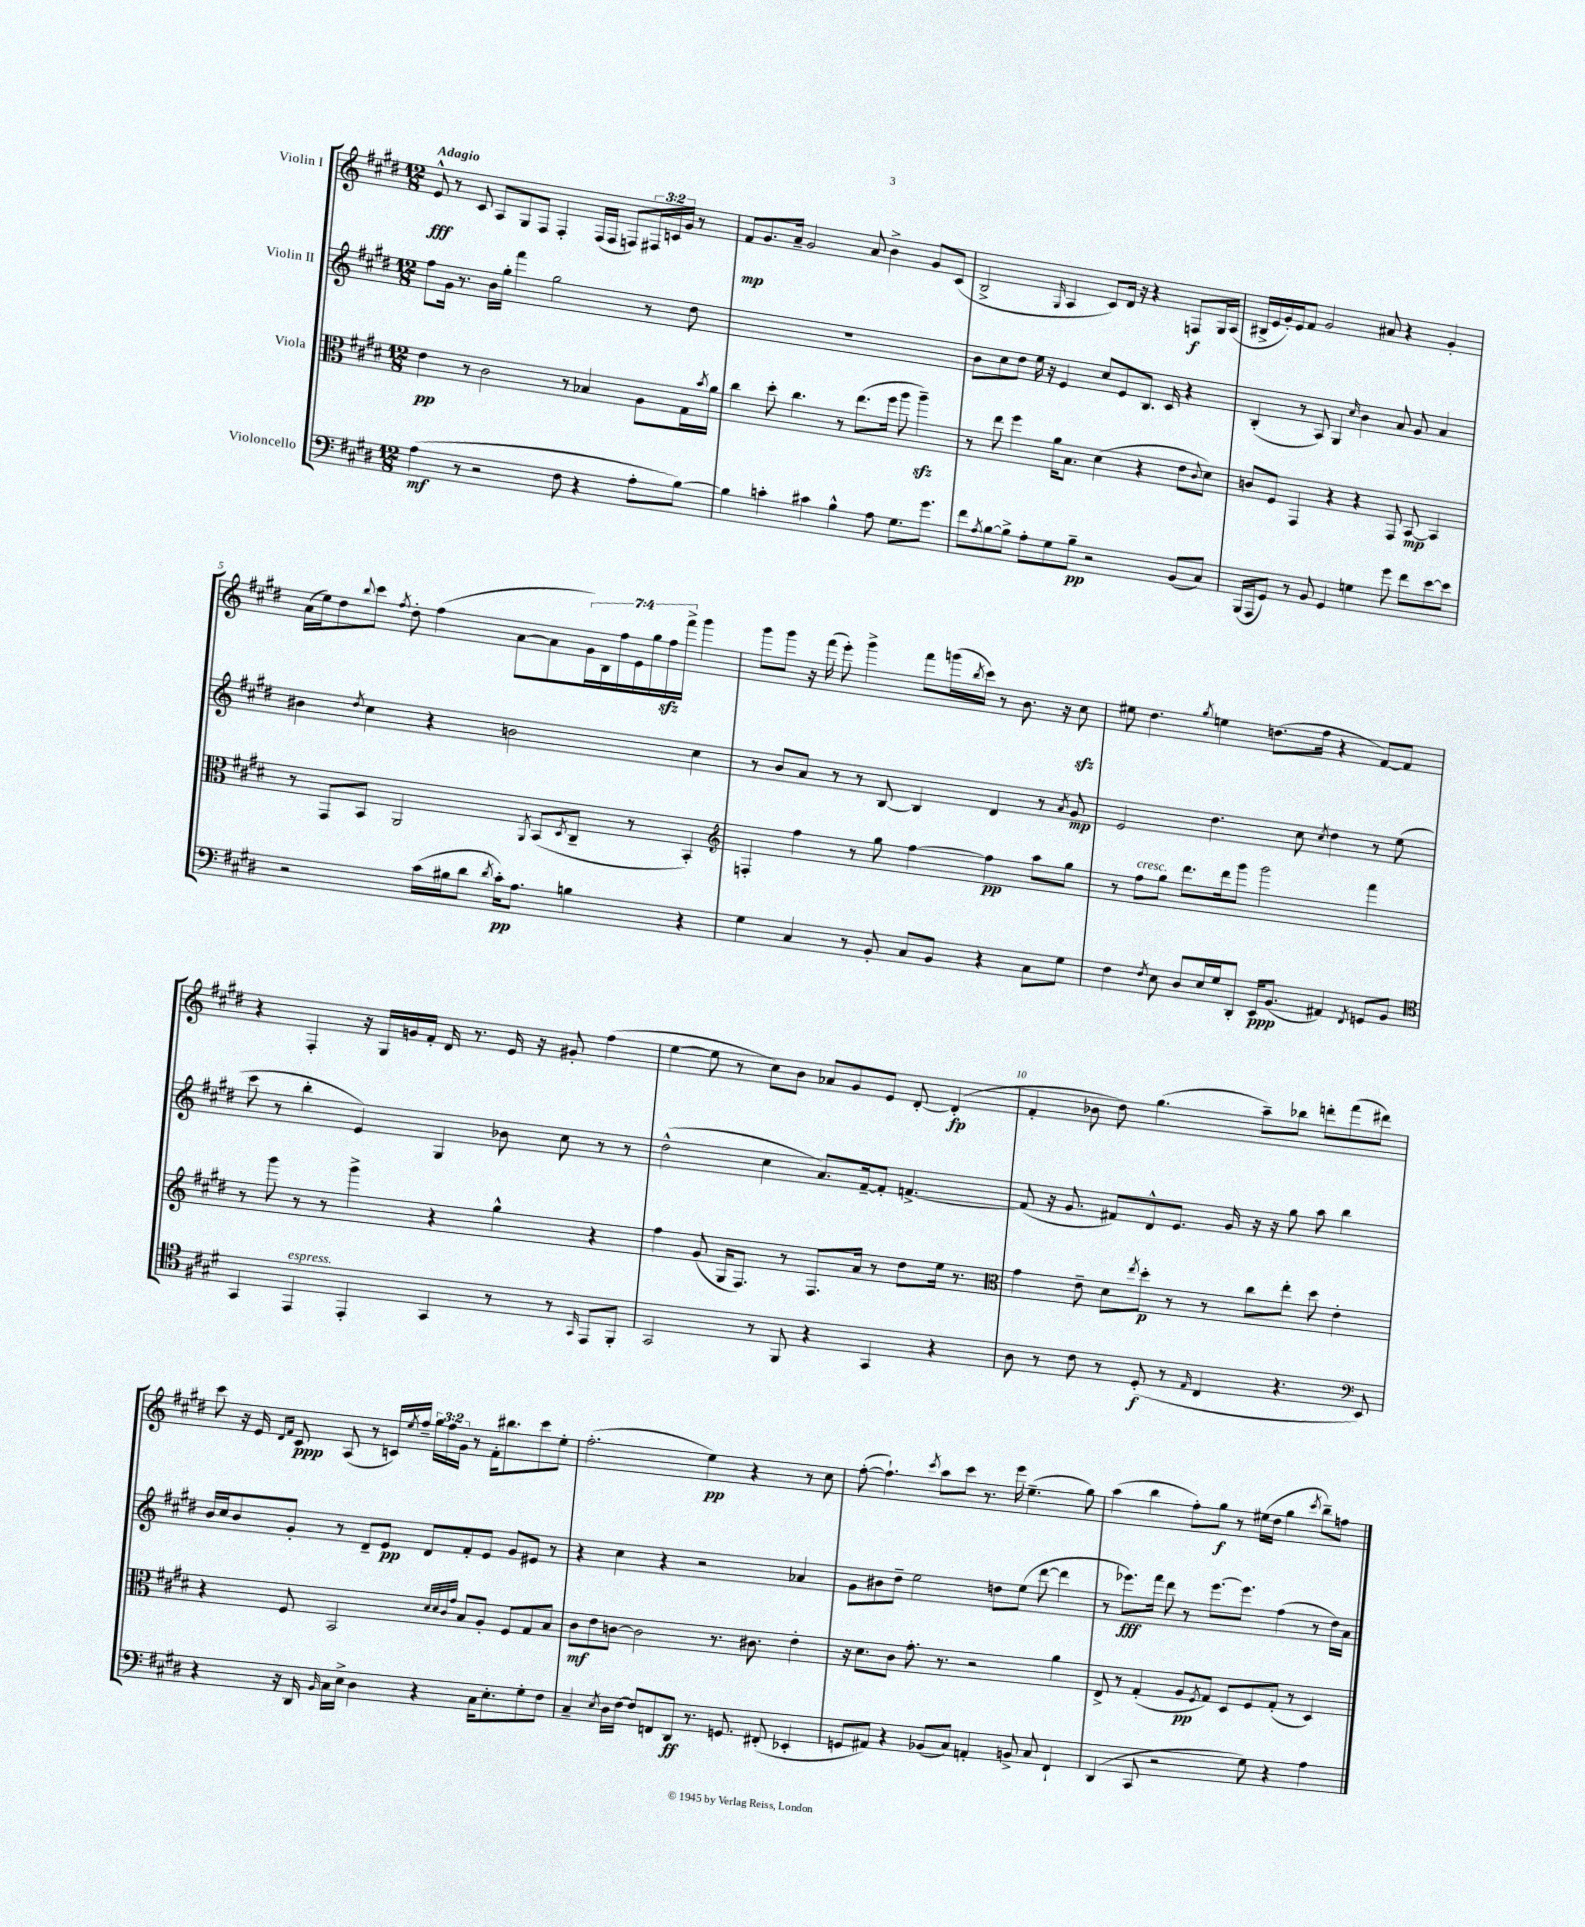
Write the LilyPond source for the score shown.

<<
\new StaffGroup <<
\new Staff = "s0" \with { instrumentName = "Violin I" } {
    \clef treble \key e \major \numericTimeSignature \time 12/8 \override Staff.TupletNumber.text = #tuplet-number::calc-fraction-text \tempo "Adagio"
    e'8-^\fff r8 cis'8 a8 gis8 fis8 fis4-. fis16( fis16 f8) \tuplet 3/2 { fis16 c'16 gis'16 } r8 |
    fis'8\mp gis'8. a'16-- gis'2 a'8 b'4-> gis'8 cis'8( |
    b2-> \grace { gis16 } a4 cis'8) dis'16 r16 r4 f8\f gis16 a16( |
    bis16-> e'16 gis'16-.) e'16 fis'8 gis'2 ais'8 r4 gis'4-. |
    a'16( e''16) dis''8 \appoggiatura { b''8 } cis'''8 \acciaccatura { fis''8 } dis''8-. fis''4( a'8~ a'8 \tuplet 7/4 { gis'16) b16 fis''16 e'16 gis''16 fis''16\sfz fis'''16-> } gis'''4 |
    gis'''8 gis'''8 r16 fis'''16( e'''8-.) gis'''4-> fis'''8 g'''16( \acciaccatura { b''8 } cis'''16) r8 b'8. r16 cis''8\sfz |
    eis''8 dis''4. \acciaccatura { gis''8 } e''4 d''8.( fis''16 r4 fis'8~) fis'8 |
    r4 fis4-. r16 gis16 g'16 fis'16-. dis'16 r8. e'16 r16 gis'8-. fis''4( |
    e''4~ e''8 r8 cis''8) b'8 aes'8 gis'8 e'8 dis'8~-. dis'4-.\fp( |
    fis'4-. bes'8 dis''8) gis''4.( a''8--) bes''8 d'''8-. fis'''8( dis'''8) |
    cis'''8 r16 e'16 \grace { dis'16 fis'16 } cis'8\ppp a8( r8 c'16) \acciaccatura { e''8 } fis''16-- \tuplet 3/2 { gis''16 fis''16 gis'16 } r8 fis'16-. bis''8. cis'''8 e''8-. |
    fis''2.-.( e''4\pp) r4 r8 cis''8 |
    fis''8~-.( fis''4.-!) \acciaccatura { cis'''8 } a''8 cis'''8 r8. e'''16 e''4.--( gis''8) |
    a''4( b''4 fis''8-.) gis''8\f r8 eis''16( dis''16 gis''4 \acciaccatura { cis'''8 } b''8--) f''8 \bar "|." |
}
\new Staff = "s1" \with { instrumentName = "Violin II" } {
    \clef treble \key e \major \numericTimeSignature \time 12/8
    fis''8 gis'16 r8. b'16 gis''16-. fis'''4 gis''2 r8 dis''8 |
    R1. |
    b'8 cis''8 dis''8 e''16 r16 e'4 cis''8 e'8 b8. cis'16 r4 |
    b4-.( r8 a8) gis4 \grace { cis''16 } b'4 a'8 gis'8 a'4 |
    bis'4 \acciaccatura { dis''8 } cis''4 r4 b'2 cis''4 |
    r8 b'8 a'8 r8 r8 b8~ b4 dis'4 r8 \acciaccatura { a'8 } gis'8\mp |
    e'2 dis''4. cis''8 \acciaccatura { cis''8 } dis''4 r8 e''8( |
    cis'''8 r8 b''4-. e'4) gis4 bes'8 cis''8 r8 r8 |
    dis''2-^( cis''4 a'8.) fis'16~-- fis'8-. f'4.~-> |
    f'8( r16 gis'8. fis'8) dis'8-^ e'8. gis'16 r16 r16 gis''8 a''8 b''4 |
    b'16 cis''16 b'8 gis'8-. r8 dis'8-- e'8\pp dis'8 fis'8-. e'8 gis'8 eis'8 r8 |
    r4 cis''4 r4 r2 aes'4 |
    gis'8 bis'8 dis''8-- e''2 d''8 e''8( dis'''8~ dis'''4 |
    r8 ees'''8.\fff) fis'''16 dis'''8 r8 ees'''8.~ ees'''8. fis''4( r8 dis''16) a'16 \bar "|." |
}
\new Staff = "s2" \with { instrumentName = "Viola" } {
    \clef alto \key e \major \numericTimeSignature \time 12/8
    e'4\pp r8 cis'2 r8 bes4 a8 gis16 \acciaccatura { b'8 } a'16 |
    cis''4 dis''8-. cis''4. r8 e''8.( fis''16 a''8 a''4--\sfz) |
    r8 e''8 fis''4 a'16 b8. dis'4( r4 e'8 \appoggiatura { cis'8 } dis'8) |
    c'8 fis8 gis,4 r4 r4 gis,8 b,8~\mp b,4 |
    r8 gis,8 b,8 a,2 \acciaccatura { a,8 } b,8( \acciaccatura { dis8 } cis8-- r8 b,4-.) |
    \clef treble f4-. fis''4 r8 gis''8 fis''4~ fis''4\pp a''8 gis''8 |
    r8 fis''8^\markup { \italic "cresc." } gis''8 dis'''8. dis'''16 gis'''8 gis'''2 fis'''4 |
    r8 gis'''8 r8 r8 gis'''4-> r4 gis''4-^ r4 |
    fis''4 gis'8( gis16 fis8.) r8 fis8. a'16 r8 dis''8 e''16 r8. |
    \clef alto gis'4 e'8-- dis'8 \acciaccatura { e''8 } dis''8-.\p r8 r8 cis''8 e''8-. dis''8 e'4-. |
    r4 fis8 b,2 \grace { dis'32 dis'32 cis'32 gis'32 } b8 a8-. fis8 gis8 b8 |
    cis'8\mf e'8 c'8~ c'2 r8. cis'8. e'4-. |
    r16 dis'8. cis'8 gis'8.-. r8. r2 a'4 |
    e8-> r8 gis4-.( a8\pp \acciaccatura { fis8 } gis8) dis8 fis8 gis8-.( r8 dis4) \bar "|." |
}
\new Staff = "s3" \with { instrumentName = "Violoncello" } {
    \clef bass \key e \major \numericTimeSignature \time 12/8
    a4\mf( r8 r2 fis8 r4 a8-. b8~) |
    b4 c'4-. cis'4 b4-^ a8 gis8. gis'8. |
    fis'8 \acciaccatura { a8 } b8~ b8-> a8-. gis8 b8--\pp r2 b,8( cis8) |
    b,,16( a,,16 gis,8) r8 b,8 gis,4 g4 gis'8 fis'8 e'8~ e'8 |
    r2 cis'16( bis16 dis'8 \acciaccatura { dis'8 } cis'16-.\pp) a8. b4 r4 |
    gis4 cis4 r8 b,8-. cis8 b,8 r4 cis8 gis8 |
    fis4 \acciaccatura { fis8 } e8 dis8 e16 gis16 dis,8-. e,16\ppp b,8.( ais,4) \acciaccatura { fis,8 } g,8 b,8 |
    \clef tenor gis,4 e,4^\markup { \italic "espress." } e,4-. gis,4 r8 r8 \grace { gis,16 } e,8 fis,8-. |
    gis,2 r8 fis,8 r4 gis,4 r4 |
    a8 r8 cis'8 r8 dis8-.\f( r8 \grace { e16 } cis4 r4. \clef bass e,8) |
    r4 r16 dis,16 \grace { b,16 } cis16 e16-> dis4 r4 cis16 e8.-. gis8-. fis8 |
    cis4-- \acciaccatura { e8 } dis16 fis16~ fis8 f,8 dis,8\ff r8. g,8. fis,8-.( ees,4-. |
    g,8 ais,8) r4 bes,8( cis8) a,4-. b,8-> cis8 fis,4-! |
    dis,4( cis,8 r2 gis8) r4 a4 \bar "|." |
}
>>
>>
\layout { \context { \Score \override BarNumber.break-visibility = ##(#f #t #t) barNumberVisibility = #(every-nth-bar-number-visible 5) } }
